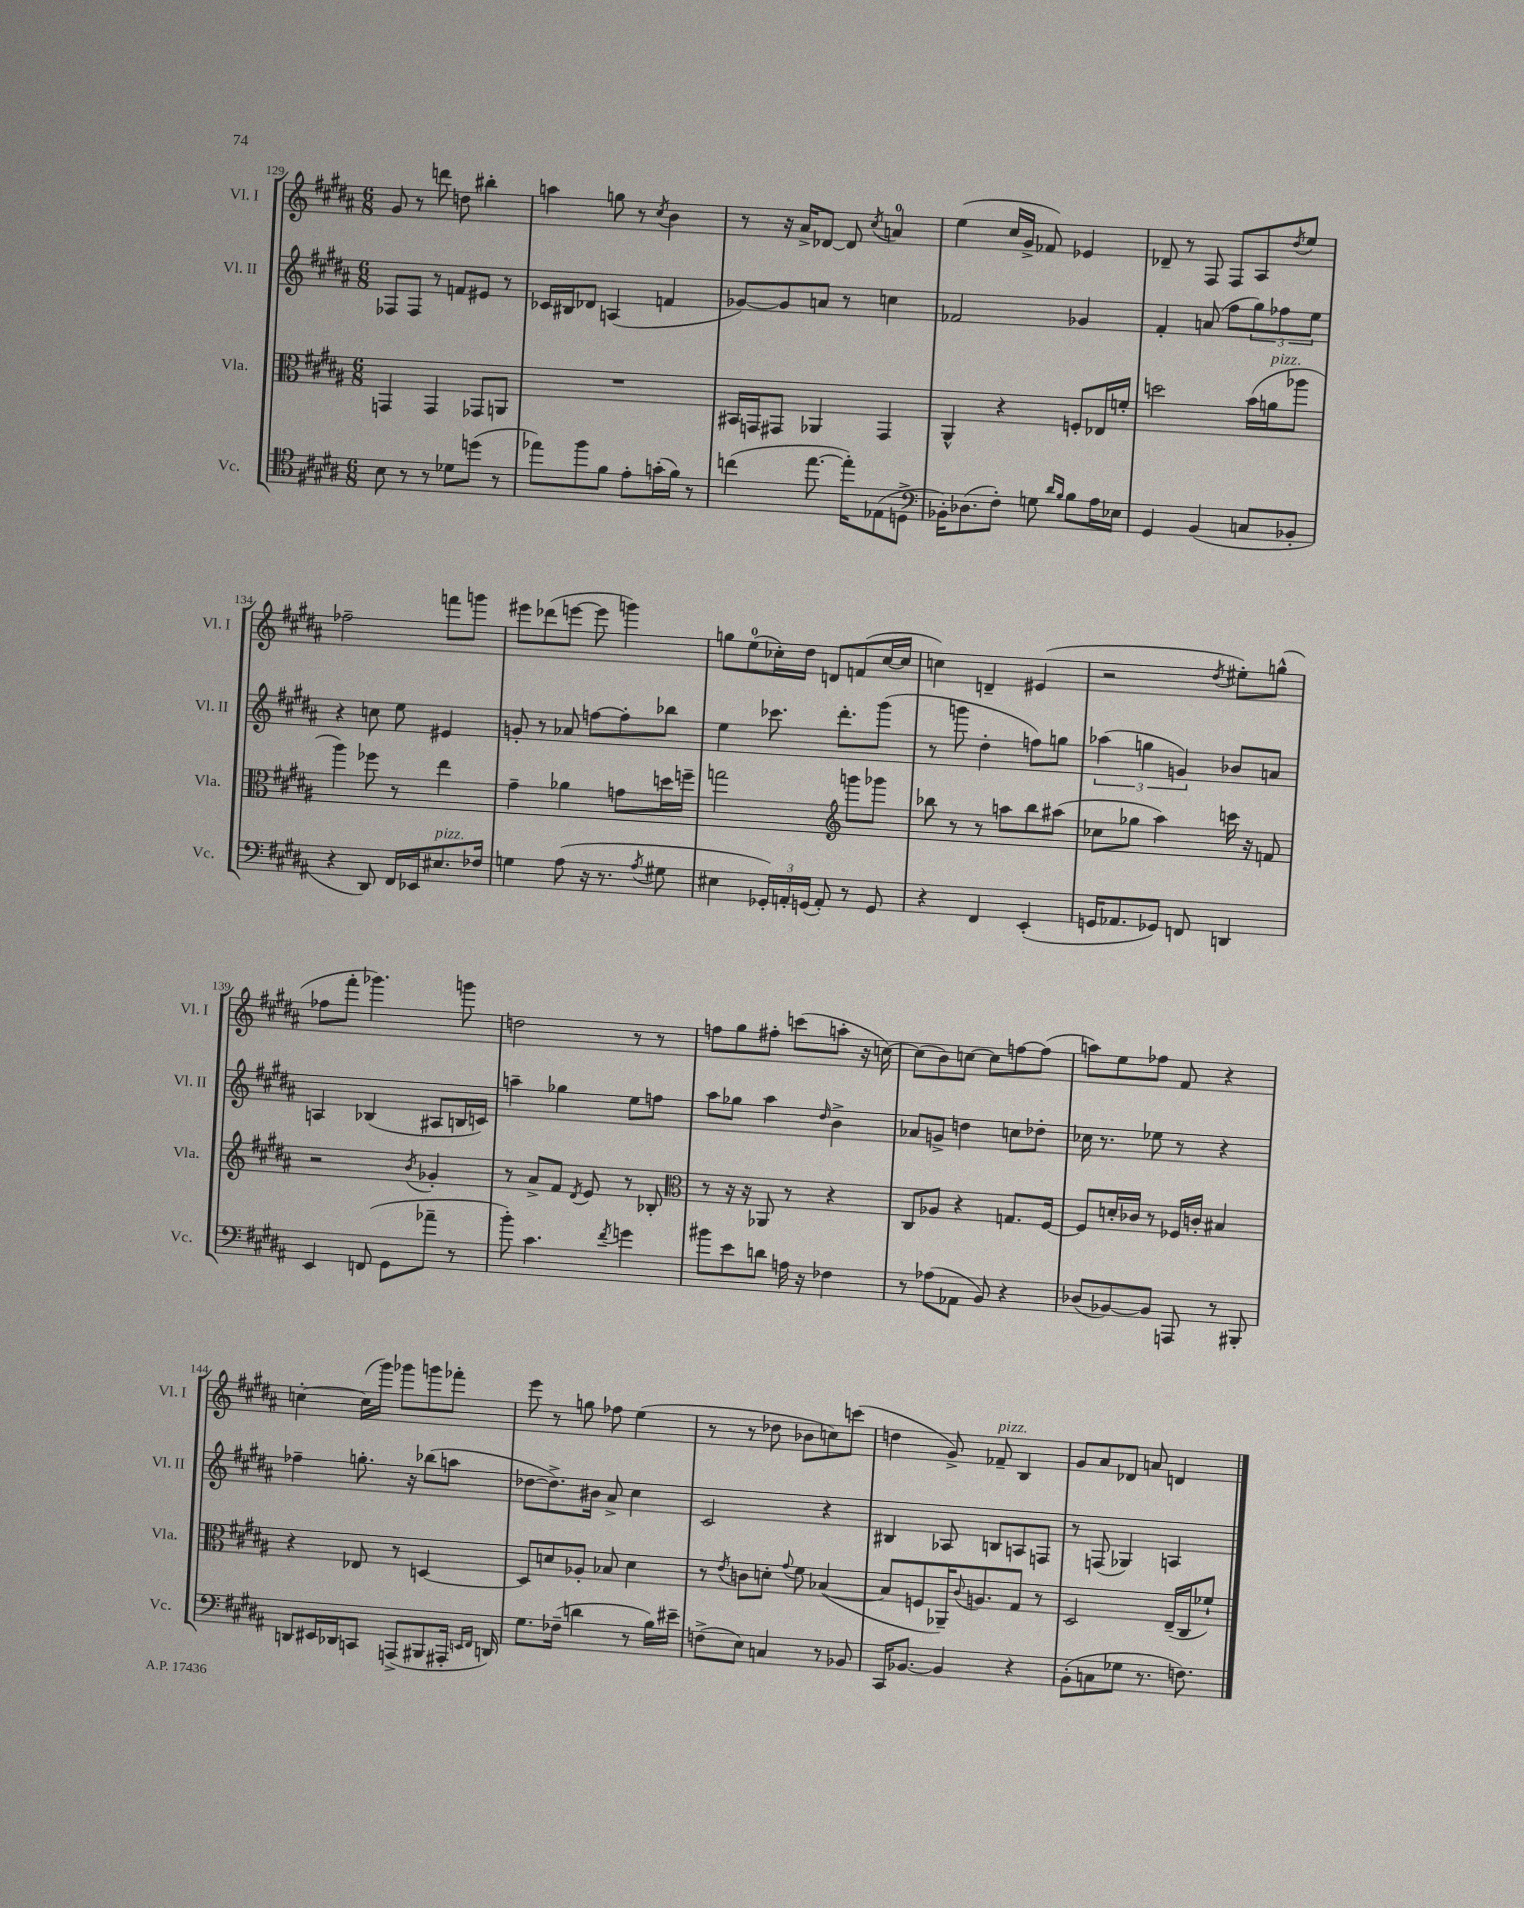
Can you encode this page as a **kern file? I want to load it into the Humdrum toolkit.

**kern	**kern	**kern	**kern
*staff4	*staff3	*staff2	*staff1
*clefC4	*clefC3	*clefG2	*clefG2
*k[f#c#g#d#a#]	*k[f#c#g#d#a#]	*k[f#c#g#d#a#]	*k[f#c#g#d#a#]
*M6/8	*M6/8	*M6/8	*M6/8
8B\	4GG/	8F-/L	8g#/
8r	.	8F-/J	8r
8r	4GG/	8r	8ddd\
8d-\L	.	8f/L	8dd\
(8dd\J	8GG-/L	8e#/J	4bb#'\
8r	8AA/J	8r	.
=	=	=	=
8ee-\L)	2.r	16c-/LL	4aa\
.	.	16B#/J	.
8ff#\	.	8d-/J	.
8f#\J	.	(4A/	8gg\
8e'\L	.	.	8r
.	.	.	8qcc#/
(16g'\L	.	4f/	4b\
16f#\JJ)	.	.	.
8r	.	.	.
=	=	=	=
(4cc\	16BB#/LL	[8g-/L)	8r
.	16GG/J	.	.
.	8GG#/J	8g-/]	16r
.	.	.	16a#^/LK
[8.ee\	4AA-/	8a/J	[8d-/J
.	.	8r	8d-/]
16ee'\]LK)	.	.	.
.	.	.	8qcc#/
(8E-\	4GG#/	4cc\	4a/
8D^\J	.	.	.
=	=	=	=
*clefF4	*	*	*
16BB-'\LK)	4AA#^^/	2f-/	(4ee\
(8.D-\	.	.	.
8F#'\J)	4r	.	16cc#/LL
.	.	.	16g#^/JJ
8G\	.	.	8f-/)
16qqd#/LL	.	.	.
16qqB/JJ	.	.	.
8B\L	8F'/L	4g-/	4e-/
16A#\L	16E-/L	.	.
16E-\JJ	16f'/JJ	.	.
=	=	=	=
4GG#/	2dd\	4f#'/	8d-~/
.	.	.	8r
(4BB/	.	(8a/	8F#/
.	.	8ff#\L	8F#/L
8C/L	(16b\LL	12gg#\)	8A#/
.	16a\J	.	.
.	.	12ff-\	.
.	.	.	8qdd#/
8BB-'/J	8aa-\J	.	8ee/J
.	.	12ee\J	.
=	=	=	=
4r	4aa#\)	4r	2ff-~\
8DD#/)	8ff-\	8cc\	.
16FF#/LL	8r	8ee\	.
16EE-/J	.	.	.
8.E#/	4ee\	4e#/	8fff\L
.	.	.	8ggg\J
16F-/Jk	.	.	.
=	=	=	=
4G\	4g#~\	8g'/	8eee#\L
.	.	8r	(8ddd-\
(8A#\	4a-\	8a-/	[8eee\J
16r	.	[8ff\L	8eee\]
8.r	.	.	.
.	8g\L	8ff'\]	4ggg\)
8qA#/	.	.	.
8G#\	16dd\L	8bb-\J	.
.	16ff~\JJ	.	.
=	=	=	=
4E#\	2gg\	4ee\	8gg\L
.	.	.	(8ee\
24GG-'/LL)	.	8.ccc-\	16cc-'\L)
24AA'/	.	.	.
.	.	.	16dd#\JJ
(24GG/JJ	.	.	.
8AA'/)	.	.	8d/L
.	.	8.ddd#'\L	.
*	*clefG2	*	*
8r	8ggg\L	.	(8f/
8GG/	8ggg-\J	(8ggg#\J	[16cc-/L
.	.	.	16cc-/]JJ
=	=	=	=
4r	8bb-\	8r	4cc\)
.	8r	8ggg\	.
4FF#/	8r	4dd#'\	4d~/
.	8aa\L	.	.
(4EE'/	8bb-\	8ff\L)	(4e#/
.	(8aa#\J	8gg\J	.
=	=	=	=
16GG/LK	8cc-\L	(6aa-\	2r
8.AA-/	.	.	.
.	8gg-\J	.	.
.	.	6gg\	.
8GG-/J)	4aa#\)	.	.
.	.	6g/)	.
8FF/	.	.	.
.	.	.	8qdd#/
4DD/	16ccc\	8b-/L	8ee#'\L)
.	16r	.	.
.	8f/	8a/J	(8gg^^\J
=	=	=	=
4EE/	2r	4A/	8ff-\L
.	.	.	8fff#'\J
(8FF/	.	(4B-/	4.ggg-\)
8GG#\L	.	.	.
.	8qb/	.	.
8a-~\J	4g-'/	8A#/L	.
8r	.	16B/L	8ggg\
.	.	16c/JJ)	.
=	=	=	=
8b'\)	8r	4aa~\	2dd\
4.c#\	8a#^/L	.	.
.	8f#/J	4gg-\	.
.	8qd#/	.	.
.	8e/	.	.
8qf#/	.	.	.
4g\	8r	8ee\L	8r
.	8B-'/	8ff\J	8r
=	=	=	=
*	*clefC3	*	*
8b#\L	8r	8aa#\L	8ff\L
8e\	16r	8gg-\J	8gg#\
.	16r	.	.
8d\J	8AA-/	4aa#\	8ff#'\J
16A\	8r	.	(8ccc\L
16r	.	.	.
.	.	16qqdd#/	.
4F-\	4r	4b^\	8aa'\J
.	.	.	16r
.	.	.	[16cc\)
=	=	=	=
8r	8C#/L	8a-/L	(8cc\]L
(8A-\L	8A-/J	8g^/J	8b\)
8AA-\J	4r	4dd\	[8cc\J
8BB/)	.	.	8cc\]L
4r	8.G/L	8cc\L	[8ff\
.	.	8dd-'\J	(8ff\]J
.	[16F#/Jk	.	.
=	=	=	=
(8D-/L	8F#/]L	16cc-\	8aa\L)
.	.	8.r	.
[8BB-/)	16d'/L	.	8ee\
.	16c-/JJ	.	.
8BB-/]J	8r	8ee-\	8ff-\J
8AAA/	16F-/LL	8r	8f#/
.	16c'/JJ	.	.
8r	4B#/	4r	4r
8BBB#'/	.	.	.
=	=	=	=
8DD/L	4r	4ff-~\	[4cc'\
16EE#/L	.	.	.
16DD-/J	.	.	.
8CC/J	8E-/	8.gg'\	(16cc\]LL
.	.	.	16ggg#\JJ)
(8AAA^/L	8r	.	8ggg-\L
.	.	16r	.
8BBB#/	[4D/	(8bb-\L	8ggg\
16AAA#'/Jk	.	8aa\J	8fff-'\J
16qqEE/LL	.	.	.
16qqFF#/JJ	.	.	.
16DD/)	.	.	.
=	=	=	=
8.G#\L	8D/]L	[8dd-\L	8eee\
.	8d/	8.dd-^\])	8r
(16F-~\Jk	.	.	.
4d\	8A-'/J	.	8gg\
.	.	16b#\Jk	.
.	8B-/	8a#^/	8ff-\
8r	4d\	4cc#\	(4ee\
16B\LL)	.	.	.
16e#~\JJ	.	.	.
=	=	=	=
(8F^\L	8r	2c#/	8r
.	8qe/	.	.
8E\J)	8c\L	.	8r
4C/	8d'\J	.	8dd-\
.	8qqg#/	.	.
.	8f#\	.	8b-\L
8r	([4B-/	4r	8cc\)
8BB-/	.	.	(8ccc\J
=	=	=	=
16CC#/LK	8B-/]L	4B#/	4dd\
[8.BB-/J	.	.	.
.	8F/	.	.
4BB-/]	16AA-~/K)	8A-/	8g#^/)
.	8qqc#/	.	.
.	8.A/	.	.
.	.	8B/L	8f-~/
4r	8G#/J	8A/	4B/
.	8r	8F/J	.
=	=	=	=
(8BB'\L	2D#/	8r	8g#/L
8C\	.	(8F/	8a#/
8G-\J	.	4G-/)	8d-/J
8.r	.	.	8a/
.	(16E~/LL	4A/	4d/
8.F\)	16C#/J	.	.
.	8f-`/J)	.	.
==	==	==	==
*-	*-	*-	*-
